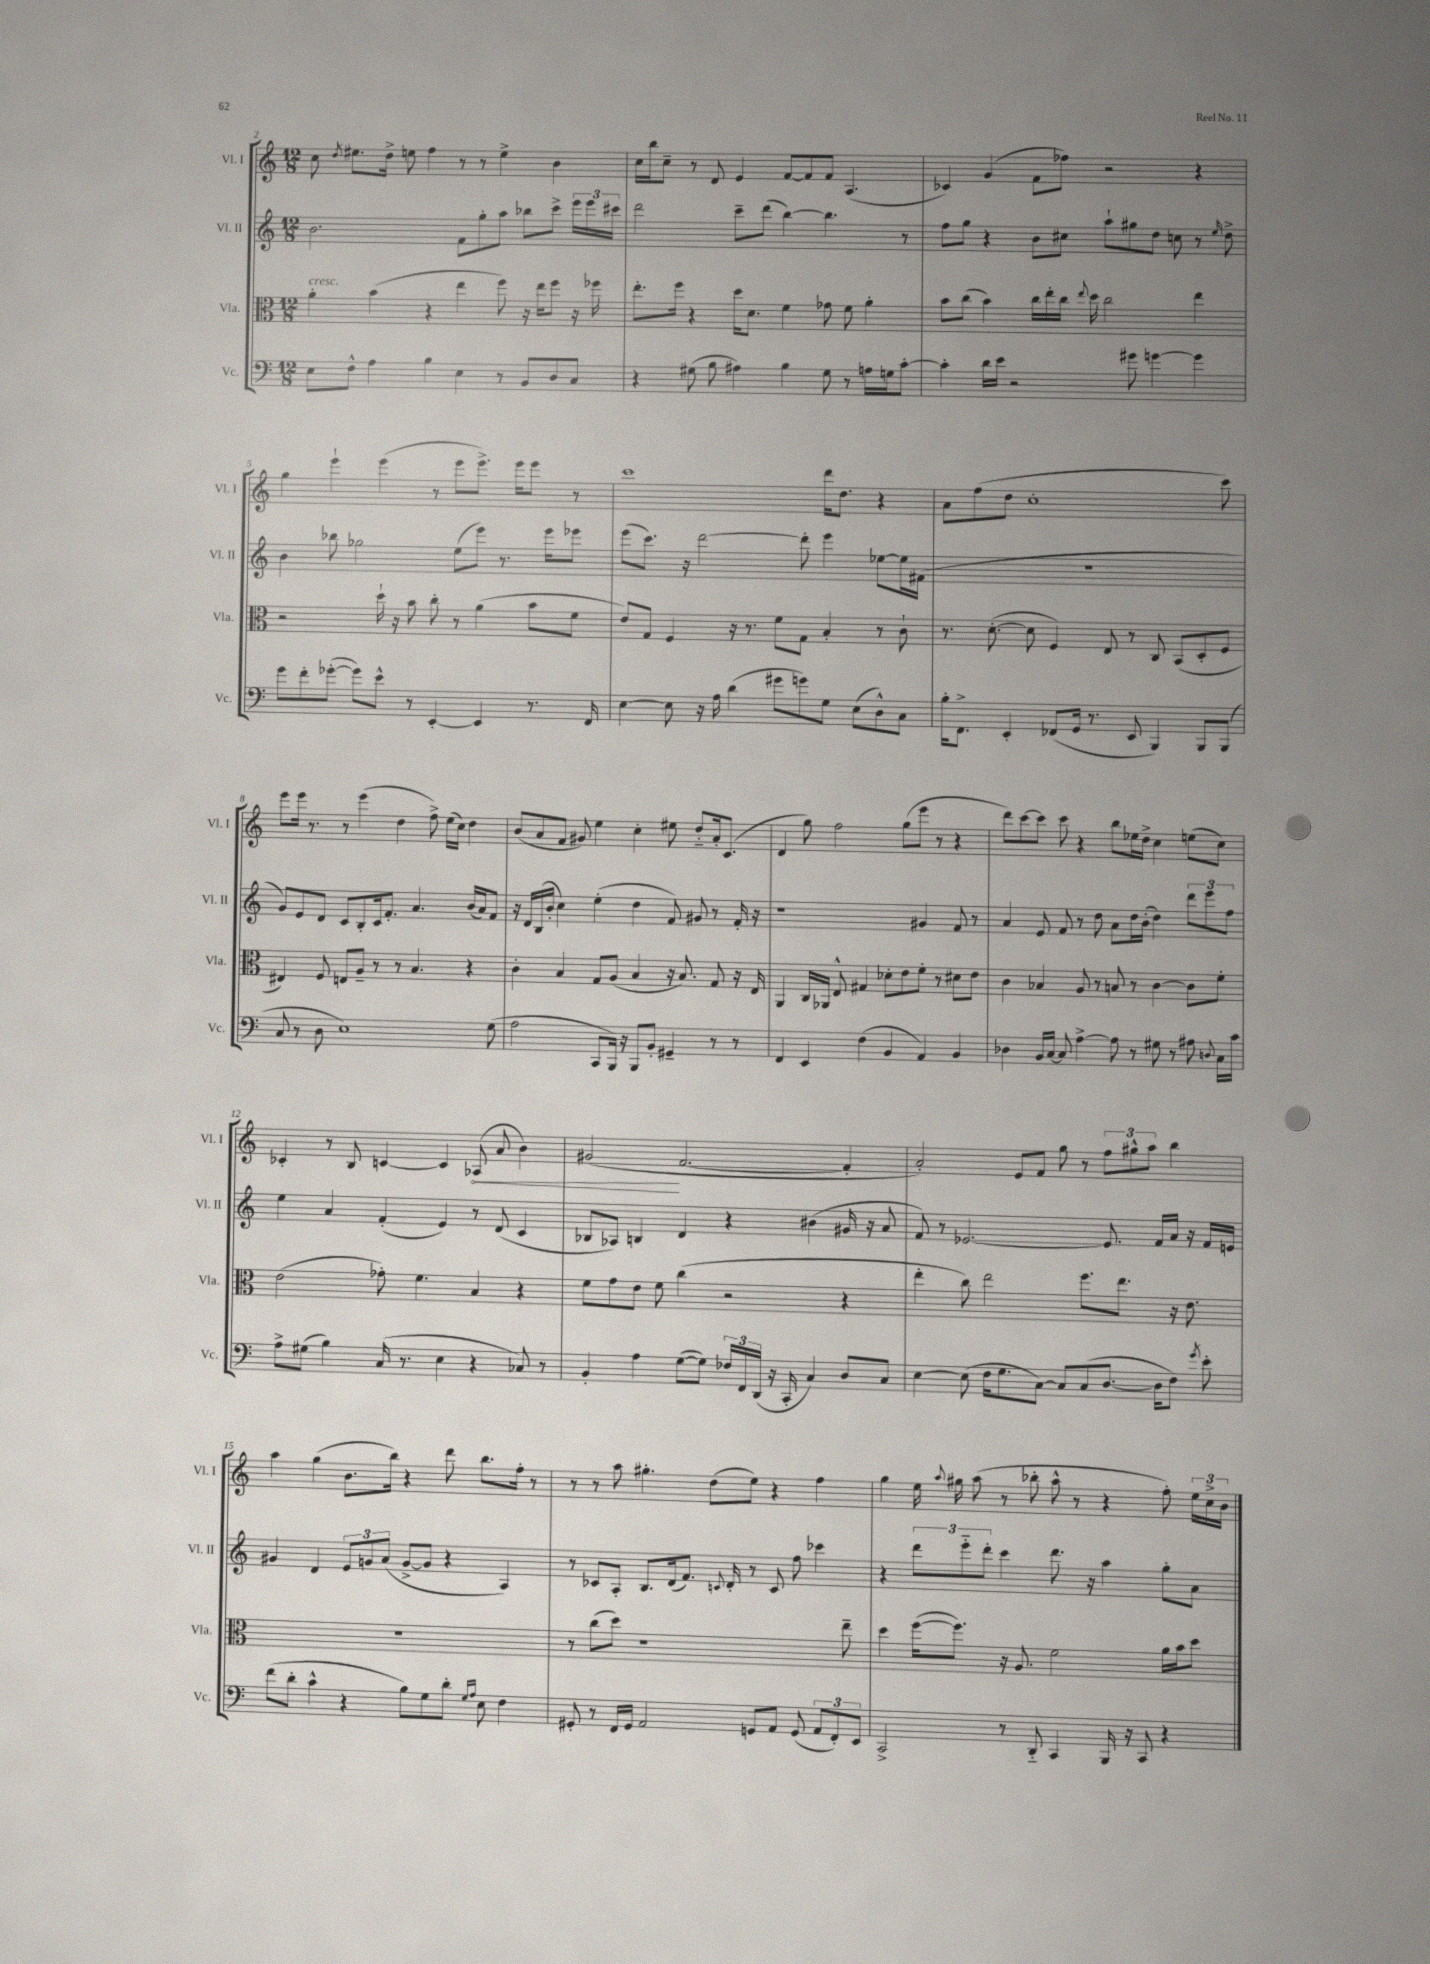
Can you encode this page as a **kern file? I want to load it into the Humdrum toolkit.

**kern	**kern	**kern	**kern	**dynam
*part4	*part3	*part2	*part1	*part1
*staff4	*staff3	*staff2	*staff1	*staff1
*I"Vc.	*I"Vla.	*I"Vl. II	*I"Vl. I	*
*I'Vc.	*I'Vla.	*I'Vl. II	*I'Vl. I	*
*clefF4	*clefC3	*clefG2	*clefG2	*
*k[]	*k[]	*k[]	*k[]	*
*M12/8	*M12/8	*M12/8	*M12/8	*
=2	=2	=2	=2	=2
!	!LO:TX:a:i:t=cresc.	!	!	!
8E\L	4a'\	2.b\	8cc\	.
.	.	.	8qdd/	.
8F^^\J	.	.	8.ee#X\L	.
4A\	(4b\	.	.	.
.	.	.	16dd^\Jk	.
.	.	.	8een\	.
4B\	4r	.	4ff\	.
4E\	4ee\	8f\L	8r	.
.	.	8gg'\	8r	.
8r	8ff\)	8aa\J	4ee^\	.
8BB/L	16r	8bb-X\L	.	.
.	16ee\KL	.	.	.
8D/	8ff\J	8ccc^\J	4b\	.
8C/J	16r	24eee\LL	.	.
.	.	24eee\	.	.
.	16ff-X\	.	.	.
.	.	24ccc#X\JJ	.	.
=3	=3	=3	=3	=3
4r	8.ee'\L	2ddd\	16cc\LL	.
.	.	.	16bb\J	.
.	.	.	8cc~\J	.
.	16ff\Jk	.	.	.
(8G#X\	4r	.	8r	.
8B\	.	.	8d/	.
4A#X\)	16dd\KL	8ccc~\L	4e/	.
.	8.d\J	.	.	.
.	.	(8ddd\J	.	.
4B\	4f\	[4bb\)	[8f/L	.
.	.	.	8f/]	.
8G#\	8g-X\	4.bb\]	8f/J	.
8r	8f\	.	(4.A/	.
16An\LL	4a'\	.	.	.
16Gn\J	.	.	.	.
[8c'\J	.	8r	.	.
=4	=4	=4	=4	=4
4c'\]	8b\L	8ff\L	4c-X/)	.
.	(8cc\J	8gg\J	.	.
16d\LL	4b\)	4r	(4g/	.
16e\JJ	.	.	.	.
2r	.	.	.	.
.	16cc\LL	8b\L	8f\L	.
.	16ee'\	.	.	.
.	16cc\JJ	8cc#X\J	8ff-X\J)	.
.	8qqee/	.	.	.
.	16dd\	.	.	.
.	2cc\	8aa`\L	2r	.
8g#X\	.	8gg#X\	.	.
[4gn\	.	8dd\J	.	.
.	.	8ccn\	.	.
4g\]	4ee\	8r	4r	.
.	.	16qqee/	.	.
.	.	8dd^\	.	.
!!LO:LB:g=z
=5	=5	=5	=5	=5
8g\L	2r	4b\	4gg\	.
8f'\	.	.	.	.
([8g-X'\J	.	8bb-X\	4eee`\	.
8g-\L])	.	2gg-X\	.	.
8e^^\J	16dd`\	.	(4eee\	.
.	16r	.	.	.
8r	8b\	.	.	.
[4EE'/	8cc'\	.	8r	.
.	8r	(8ee\L	8eee\L	.
4EE/]	(4a\	8eee\J)	8.eee^\J)	.
.	.	8.r	.	.
.	.	.	16eee\KL	.
8.r	8b\L	.	8eee\J	.
.	.	16eee\KL	.	.
.	8f\J	8eee-X\J	8r	.
16FF/	.	.	.	.
=6	=6	=6	=6	=6
[4E\	8e/L)	(8eee\L	1ccc	.
.	8G/J	8.ccc\J)	.	.
8E\]	4F/	.	.	.
.	.	16r	.	.
16r	.	[2ddd\	.	.
16A\	.	.	.	.
(4d\	16r	.	.	.
.	8.r	.	.	.
8g#X\L	8f\L	.	.	.
8gn\)	8G\J	8ddd'\]	.	.
8G\J	4B'/	4eee\	16ddd\KL	.
.	.	.	8.dd\J	.
(8E\L	.	.	.	.
8D^^\)	8r	[8ee-X\L	4r	.
8C\J	8c`\	16ee-\L]	.	.
.	.	(16f#X\JJ	.	.
=7	=7	=7	=7	=7
16B'\KL	8.r	1.r	8a\L	.
8.FF^\J	.	.	.	.
.	.	.	(8ff\	.
.	([8.d'\	.	.	.
4EE'/	.	.	8dd\J	.
.	8d\]	.	1cc'	.
(8FF-X/L	4F/)	.	.	.
16GG/Jk	.	.	.	.
8.r	.	.	.	.
.	8E/	.	.	.
8EE/	8r	.	.	.
4BBB/)	8C/	.	.	.
.	(8BB/L	.	.	.
8BBB/L	8D'/	.	.	.
(8BBB/J	8F/J	.	8ccc\)	.
!!LO:LB:g=z
=8	=8	=8	=8	=8
8C/	4E#X/)	8g/L)	8eee\L	.
8r	.	8e/	16eee\Jk	.
.	.	.	8.r	.
8D\	8F/	8d/J	.	.
1E)	8En/L	8c/L	8r	.
.	8A~/J	8B'/	(4eee\	.
.	8r	16c/k	.	.
.	.	8.f'/J	.	.
.	8r	.	4dd\	.
.	4.B/	4.a/	.	.
.	.	.	8ff^\)	.
.	.	.	(16ee\LL	.
.	.	.	16cc\JJ)	.
.	4r	(16b/LL	4dd\	.
.	.	16a/J)	.	.
(8G\	.	8f/J	.	.
=9	=9	=9	=9	=9
2A\	4c'\	16r	(8b/L	.
.	.	16d/LL	.	.
.	.	(16B/	8a/	.
.	.	16b'/JJ	.	.
.	4B/	4cc\)	8f/J	.
.	.	.	8g#X/)	.
8CC/L	8G/L	(4ee'\	4ee\	.
16BBB/Jk)	(8A/J	.	.	.
16r	.	.	.	.
8BBB/L	4B/	4dd\	4cc'\	.
8BB'/J	.	.	.	.
4GG#X~/	16r	8f/)	8ee#X\	.
.	8.B/)	.	.	.
.	.	8g#X/	8dd/L	.
8r	8G/	8r	16a'/k	.
.	.	.	(8.c/J	.
8r	16r	16f'/	.	.
.	16E/	16r	.	.
=10	=10	=10	=10	=10
4FF/	4AA/	1r	4d/	.
4EE/	16C/LL	.	8gg\)	.
.	16AA-X/JJ	.	.	.
.	8E^^/	.	2ff\	.
(4F\	4G#X/	.	.	.
4BB/	8d-X'\L	.	.	.
.	8e\	.	(8gg\L	.
4AA/)	8f'\J	4g#X/	8eee\J	.
.	8r	.	8r	.
4BB/	8d#X\L	8f/	4r	.
.	8e\J	8r	.	.
=11	=11	=11	=11	=11
4D-X\	4c\	4a/	8ddd\L)	.
.	.	.	[8ccc\	.
16BB/LL	4B-X/	8e/	8ccc\J]	.
[16C/JJ	.	.	.	.
8C/]	.	8f/	8ccc\	.
[4A^\	8A/	8r	4r	.
.	8r	8dd\	.	.
8A\]	8Bn/	8a\L	8bb\L	.
8r	8r	16dd\L	16ee-X\L	.
.	.	(16b'\JJ	16dd^\JJ	.
8G#X\	[4c\	4dd\)	4cc\	.
8r	.	.	.	.
8A#X\	8c\L]	12ddd\L	(8een\L	.
.	.	12eee\	.	.
8qqDn/	.	.	.	.
16C\LL	8f'\J	.	8cc\J)	.
.	.	12ff\J	.	.
16c\JJ	.	.	.	.
!!LO:LB:g=z
=12	=12	=12	=12	=12
8A^\L	(2e\	4ee\	4c-X'/	.
(8G#X\J	.	.	.	.
4B\)	.	4a/	8r	.
.	.	.	8B/	.
(16C/	8g-X'\)	(4f'/	[4cn/	.
8.r	.	.	.	.
.	4.f\	.	.	.
4E\	.	4e/)	4c/]	.
!	!	!	!	!LO:HP:b
4r	4B/	8r	(8A-X/	<
.	.	(8d/	8a/	.
8C-X/)	4r	4c/	4b\)	.
8r	.	.	.	.
=13	=13	=13	=13	=13
4BB'/	8f\L	8B-X/L	(2g#X/	.
.	8g\	8A-X/J)	.	.
4A\	8e\J	4Bn/	.	.
.	8f\	.	.	.
([8G\L	(4cc\	4d/	[2.f/	[
8G\J])	.	.	.	.
24F-X/LL	2r	4r	.	.
24FF/	.	.	.	.
(24DD/JJ	.	.	.	.
16r	.	.	.	.
16CC'/	.	.	.	.
4C/)	.	(4b#X\	.	.
8D/L	4r	16g#X/	4f'/]	.
.	.	16r	.	.
8C/J	.	8a/	.	.
=14	=14	=14	=14	=14
[4E\	4ee'\	8f/)	2a'/)	.
.	.	8r	.	.
(8E\]	8cc\)	[2.e-X/	.	.
16F\KL	2ee\	.	.	.
8.G\	.	.	.	.
.	.	.	8e/L	.
[8C\J)	.	.	8f/J	.
8C/L]	.	.	8gg\	.
(8C/	8.ff\L	.	8r	.
[8.D/J	.	8.e-/]	12ff\L	.
.	8.ee\J	.	.	.
.	.	.	12gg#X^^\	.
.	.	.	12aa\J	.
16D\KL]	.	16f/LL	.	.
8F\J)	16r	16a/JJ	4bb\	.
.	8.e\	16r	.	.
8qg/	.	.	.	.
8e'\	.	16f/LL	.	.
.	.	16en/JJ	.	.
!!LO:LB:g=z
=15	=15	=15	=15	=15
(8f\L	1.r	4g#X/	4aa\	.
8d'\J	.	.	.	.
4c^^\	.	4d/	(4gg\	.
4r	.	12e/L	8.b\L	.
.	.	12gn/	.	.
.	.	(12a/J	.	.
.	.	.	16bb\Jk)	.
8B\L)	.	[8g^/L	4r	.
8G\	.	8g/J]	.	.
8d'\J	.	4r	8ddd\	.
16qqG/LL	.	.	.	.
16qqA/JJ	.	.	.	.
8E\	.	.	8.bb\L	.
4F\	.	4A/)	.	.
.	.	.	16ff'\Jk	.
.	.	.	8r	.
=16	=16	=16	=16	=16
8GG#X'/	8r	8r	8r	.
8r	(8cc\L	8c-X/L	8r	.
16FF/LL	8dd\J)	8A'/J	8aa\	.
16GG#/JJ	.	.	.	.
2AA/	1r	8.B/L	4.gg#X'\	.
.	.	(16d/k	.	.
.	.	8.f/J)	.	.
.	.	.	(8dd\L	.
.	.	8qqcn/	.	.
.	.	16d'/	.	.
8GGn/L	.	8r	8ee\J)	.
8AA/J	.	8c/	4r	.
(8GG/	.	8ff\	.	.
12AA/L	.	4ccc-X\	4ff\	.
12FF'/)	.	.	.	.
.	8ee~\	.	.	.
12EE/J	.	.	.	.
=17	=17	=17	=17	=17
2CC^/	4dd\	4r	4gg\	.
.	([16ff\KL	12ddd\L	16ee\	.
.	.	.	8qqaa/	.
.	8.ff\J])	.	16gg#X\	.
.	.	12eee\	.	.
.	.	.	(8aa\	.
.	.	12ddd'\J	.	.
8r	16r	4ccc\	8r	.
.	8.A/	.	.	.
8DD/	.	.	8bb-X'\	.
4CC/	2f\	8.ddd\	8aa^^\	.
.	.	.	8r	.
.	.	16r	.	.
16BBB/	.	4aa\	4r	.
16r	.	.	.	.
8CC/	.	.	.	.
4r	16a\LL	8gg'\L	8ff'\)	.
.	16b\J	.	.	.
.	8dd\J	8a\J	24ee\LL	.
.	.	.	24cc^\	.
.	.	.	24b\JJ	.
==	==	==	==	==
*-	*-	*-	*-	*-
